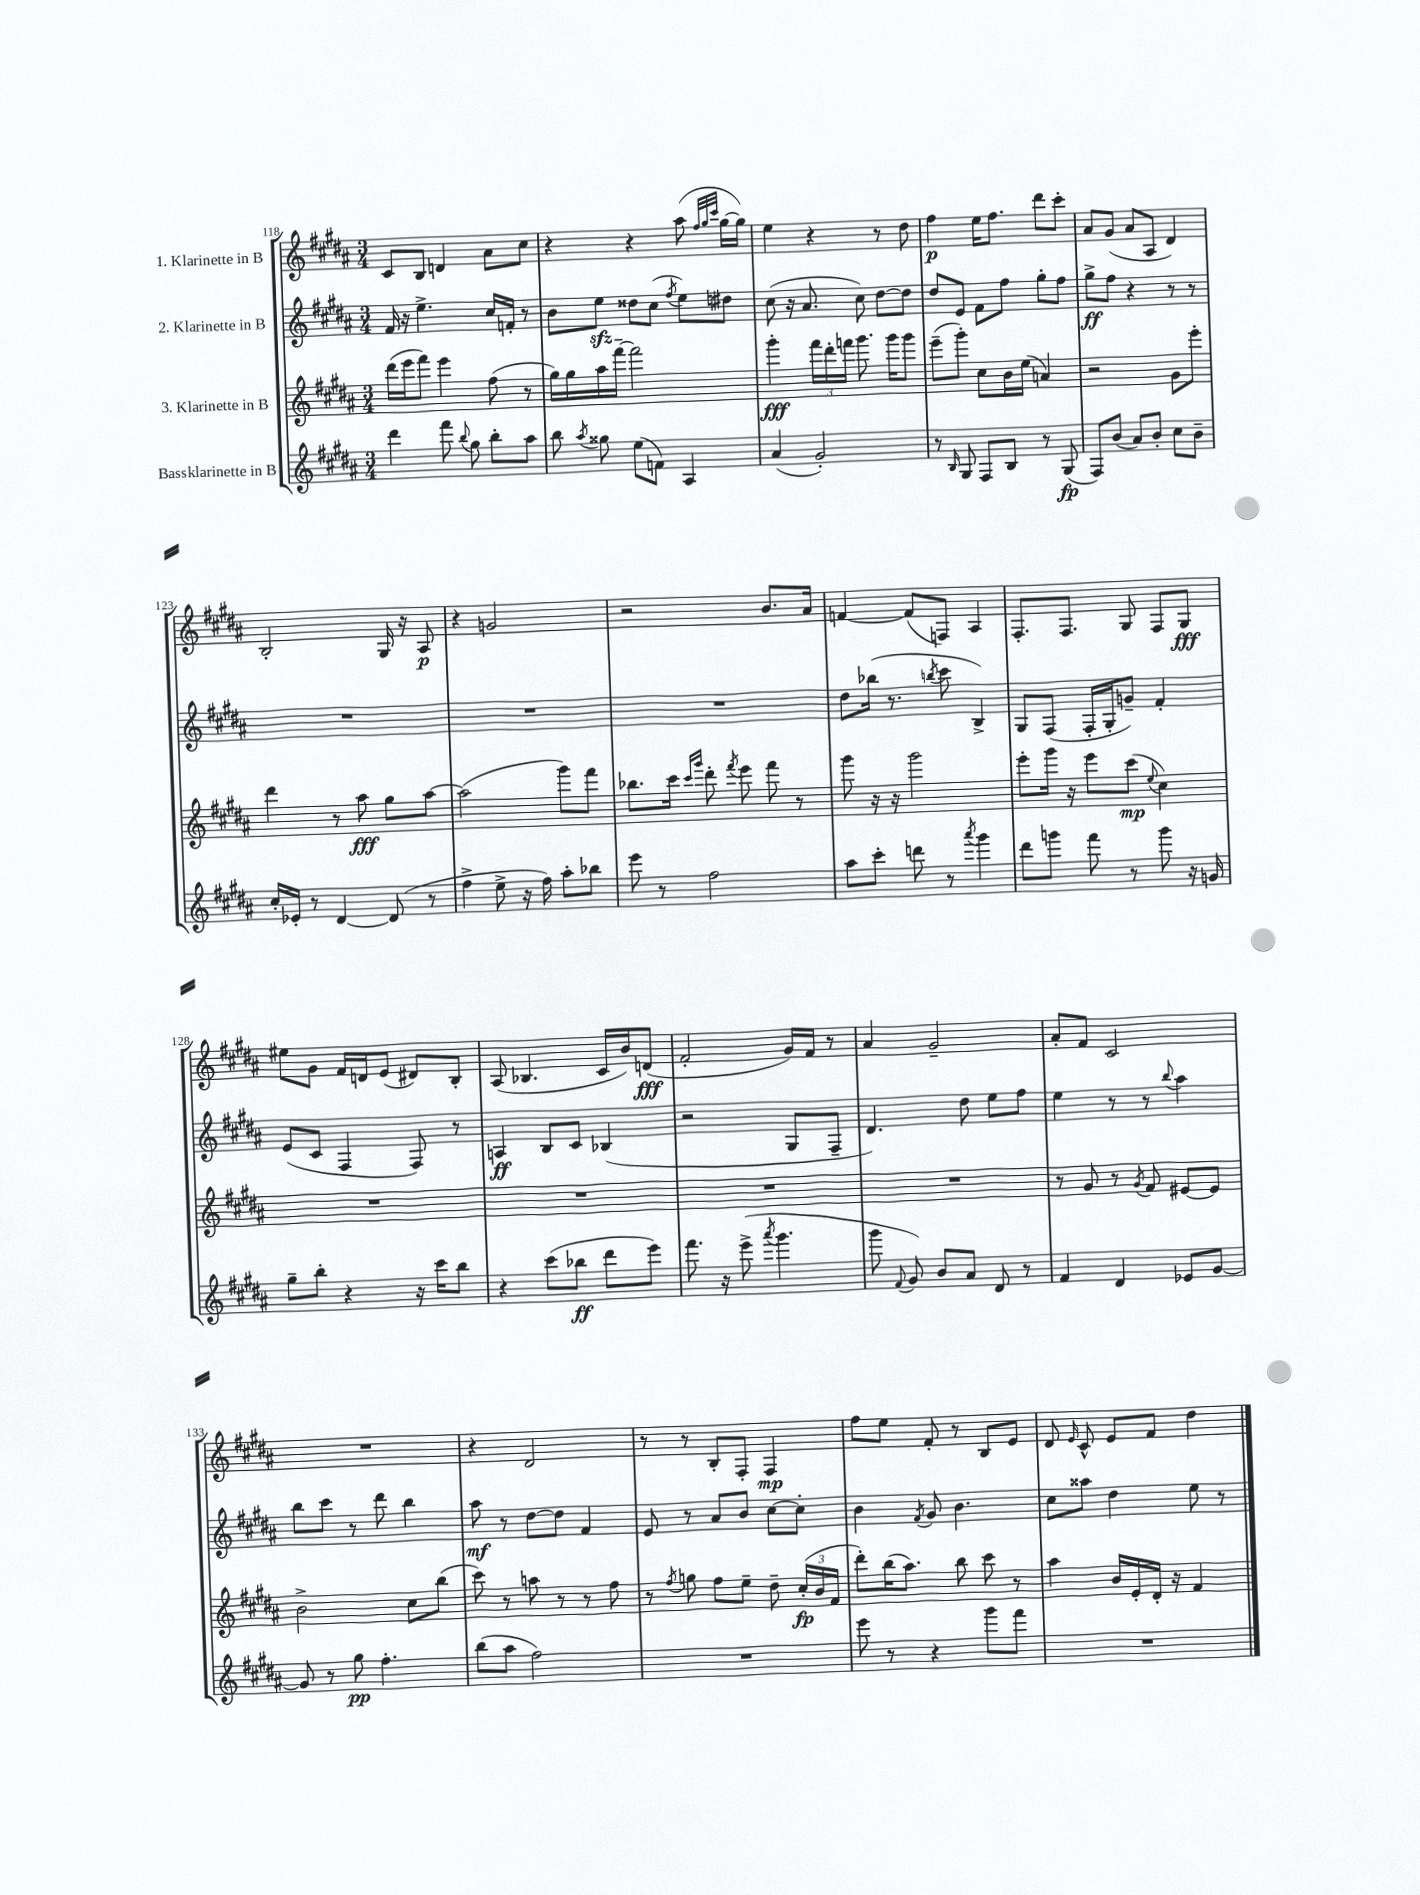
<<
\new StaffGroup <<
\new Staff = "s0" \with { instrumentName = "1. Klarinette in B" } {
    \clef treble \key b \major \numericTimeSignature \time 3/4
    \autoBeamOff cis'8[ b8] d'4 ais'8[ cis''8] |
    r4 r4 ais''8( \grace { fis''32[ gis''32 cis'''32] } gis''16[~ gis''16]) |
    e''4 r4 r8 dis''8 |
    fis''4\p e''16[ fis''8.] dis'''8[ cis'''8]-. |
    ais'8[ gis'8]( ais'8[ ais8] dis'4) |
    b2-. gis16 r16 ais8\p |
    r4 g'2 |
    r2 b'8.[ ais'16] |
    f'4~ f'8[( f8]) ais4 |
    fis8.[-. fis8.] gis8 fis8[ gis8]\fff |
    eis''8[ gis'8] fis'16[ d'16 e'8]( dis'8[) b8]-. |
    ais8( bes4. cis'16[ b'16) d'8]\fff( |
    fis'2-. gis'16[) fis'16] r8 |
    ais'4 gis'2-- |
    ais'8[-. fis'8] cis'2 |
    R2. |
    r4 dis'2 |
    r8 r8 b8[-. fis8]-. fis4\mp |
    fis''8[ e''8] fis'8-. r8 b8[ e'8] |
    dis'8 \grace { e'16 } cis'8-^ e'8[ fis'8] dis''4 \bar "|." |
}
\new Staff = "s1" \with { instrumentName = "2. Klarinette in B" } {
    \clef treble \key b \major \numericTimeSignature \time 3/4
    \autoBeamOff fis'16 r16 e''4.-> cis''16[ f'16]-. r8 |
    b'8[ e''8]\sfz disis''8[ cis''8]( \acciaccatura { fis''8 } e''8[) dis''8] |
    cis''8( r16 ais'8. cis''8) dis''8[~ dis''8] |
    dis''8[ e'8] fis'8[ fis''8] gis''8[-. fis''8] |
    gis''8[->\ff fis''8] r4 r8 r8 |
    R2. |
    R2. |
    R2. |
    dis''8[ bes''16]( r8. \acciaccatura { b''8 } cis'''8 b4->) |
    gis8[ fis8]( fis16[-. gis16-. g'8]--) fis'4-. |
    e'8[( cis'8] fis4 fis8) r8 |
    a4\ff b8[ cis'8] bes4( |
    r2 gis8[ fis8]-- |
    dis'4.) dis''8 e''8[ fis''8] |
    e''4 r8 r8 \appoggiatura { b''8 } ais''4 |
    b''8[ cis'''8] r8 dis'''8 b''4 |
    ais''8\mf r8 dis''8[~ dis''8] fis'4 |
    e'8 r8 ais'8[ b'8] cis''8[~ cis''8]-. |
    b'4 \acciaccatura { fis'8 } gis'8 b'4. |
    cis''8[ aisis''8] dis''4 e''8 r8 \bar "|." |
}
\new Staff = "s2" \with { instrumentName = "3. Klarinette in B" } {
    \clef treble \key b \major \numericTimeSignature \time 3/4
    \autoBeamOff dis'''16[( e'''16 fis'''8]) e'''4 fis''8( r8 |
    gis''16[) gis''16 ais''16 fis'''16]~-- fis'''2 |
    gis'''4-.\fff \tuplet 3/2 { fis'''16[ dis'''16-. f'''16] } gis'''8. gis'''16[ gis'''8] |
    e'''8[--( gis'''8]-.) cis''8[ b'16 e''16]( a'4) |
    r2 gis'8[ e'''8]-. |
    dis'''4 r8 ais''8\fff gis''8[ ais''8]~ |
    ais''2( gis'''8[) fis'''8] |
    bes''8.[ cis'''16] \grace { cis'''16[ gis'''16] } dis'''8-. \acciaccatura { fis'''8 } e'''8 fis'''8 r8 |
    gis'''8 r16 r16 gis'''2 |
    e'''8[-. gis'''16] r16 e'''8[ cis'''8]\mp( \appoggiatura { e''8 } cis''4) |
    R2. |
    R2. |
    R2. |
    R2. |
    r8 gis'8 r8 \acciaccatura { gis'8 } fis'8 eis'8[~ eis'8] |
    b'2-> cis''8[ b''8]( |
    cis'''8) r8 a''8 r8 r8 fis''8 |
    r8 \acciaccatura { fis''8 } g''8 fis''8[ e''8]-- dis''8-- \tuplet 3/2 { cis''16[-.\fp( b'16 fis'16] } |
    dis'''8[-.) b''16( ais''8.]) b''8 cis'''8 r8 |
    ais''4 b'16[ e'16-. dis'16]-. r16 fis'4 \bar "|." |
}
\new Staff = "s3" \with { instrumentName = "Bassklarinette in B" } {
    \clef treble \key b \major \numericTimeSignature \time 3/4
    \autoBeamOff dis'''4 fis'''8 \appoggiatura { b''8 } gis''8 b''8[-. ais''8] |
    b''8 \acciaccatura { ais''8 } gisis''8 e''8[( f'8]) ais4 |
    ais'4( gis'2-.) |
    r8 \grace { b16 } gis8 fis8[ b8] r8 gis8\fp( |
    fis8[) b'8]( ais'8[) b'8]-. cis''8[ b'8]-- |
    cis''16[-. ees'16]-. r8 dis'4~ dis'8( r8 |
    fis''4-> e''8-> r16 fis''16) ais''8[-. bes''8] |
    e'''8 r8 fis''2 |
    ais''8[ cis'''8]-. d'''8 r8 \acciaccatura { ais'''8 } gis'''4 |
    dis'''8[ g'''8] fis'''8 r8 g'''8 r16 g'16 |
    gis''8[-- b''8]-. r4 r16 cis'''16[ b''8] |
    r4 cis'''8[( bes''8]\ff dis'''8[ e'''8]) |
    fis'''8. r16 e'''8->( \acciaccatura { ais'''8 } gis'''4. |
    gis'''8 \appoggiatura { fis'8 } gis'8) b'8[ ais'8] dis'8 r8 |
    fis'4 dis'4 ees'8[ gis'8]~ |
    gis'8 r8 gis''8\pp fis''4.-. |
    b''8[( ais''8] fis''2) |
    R2. |
    e'''8 r8 r4 gis'''8[ fis'''8] |
    R2. \bar "|." |
}
>>
>>
\layout { \context { \Score currentBarNumber = #118 } }
